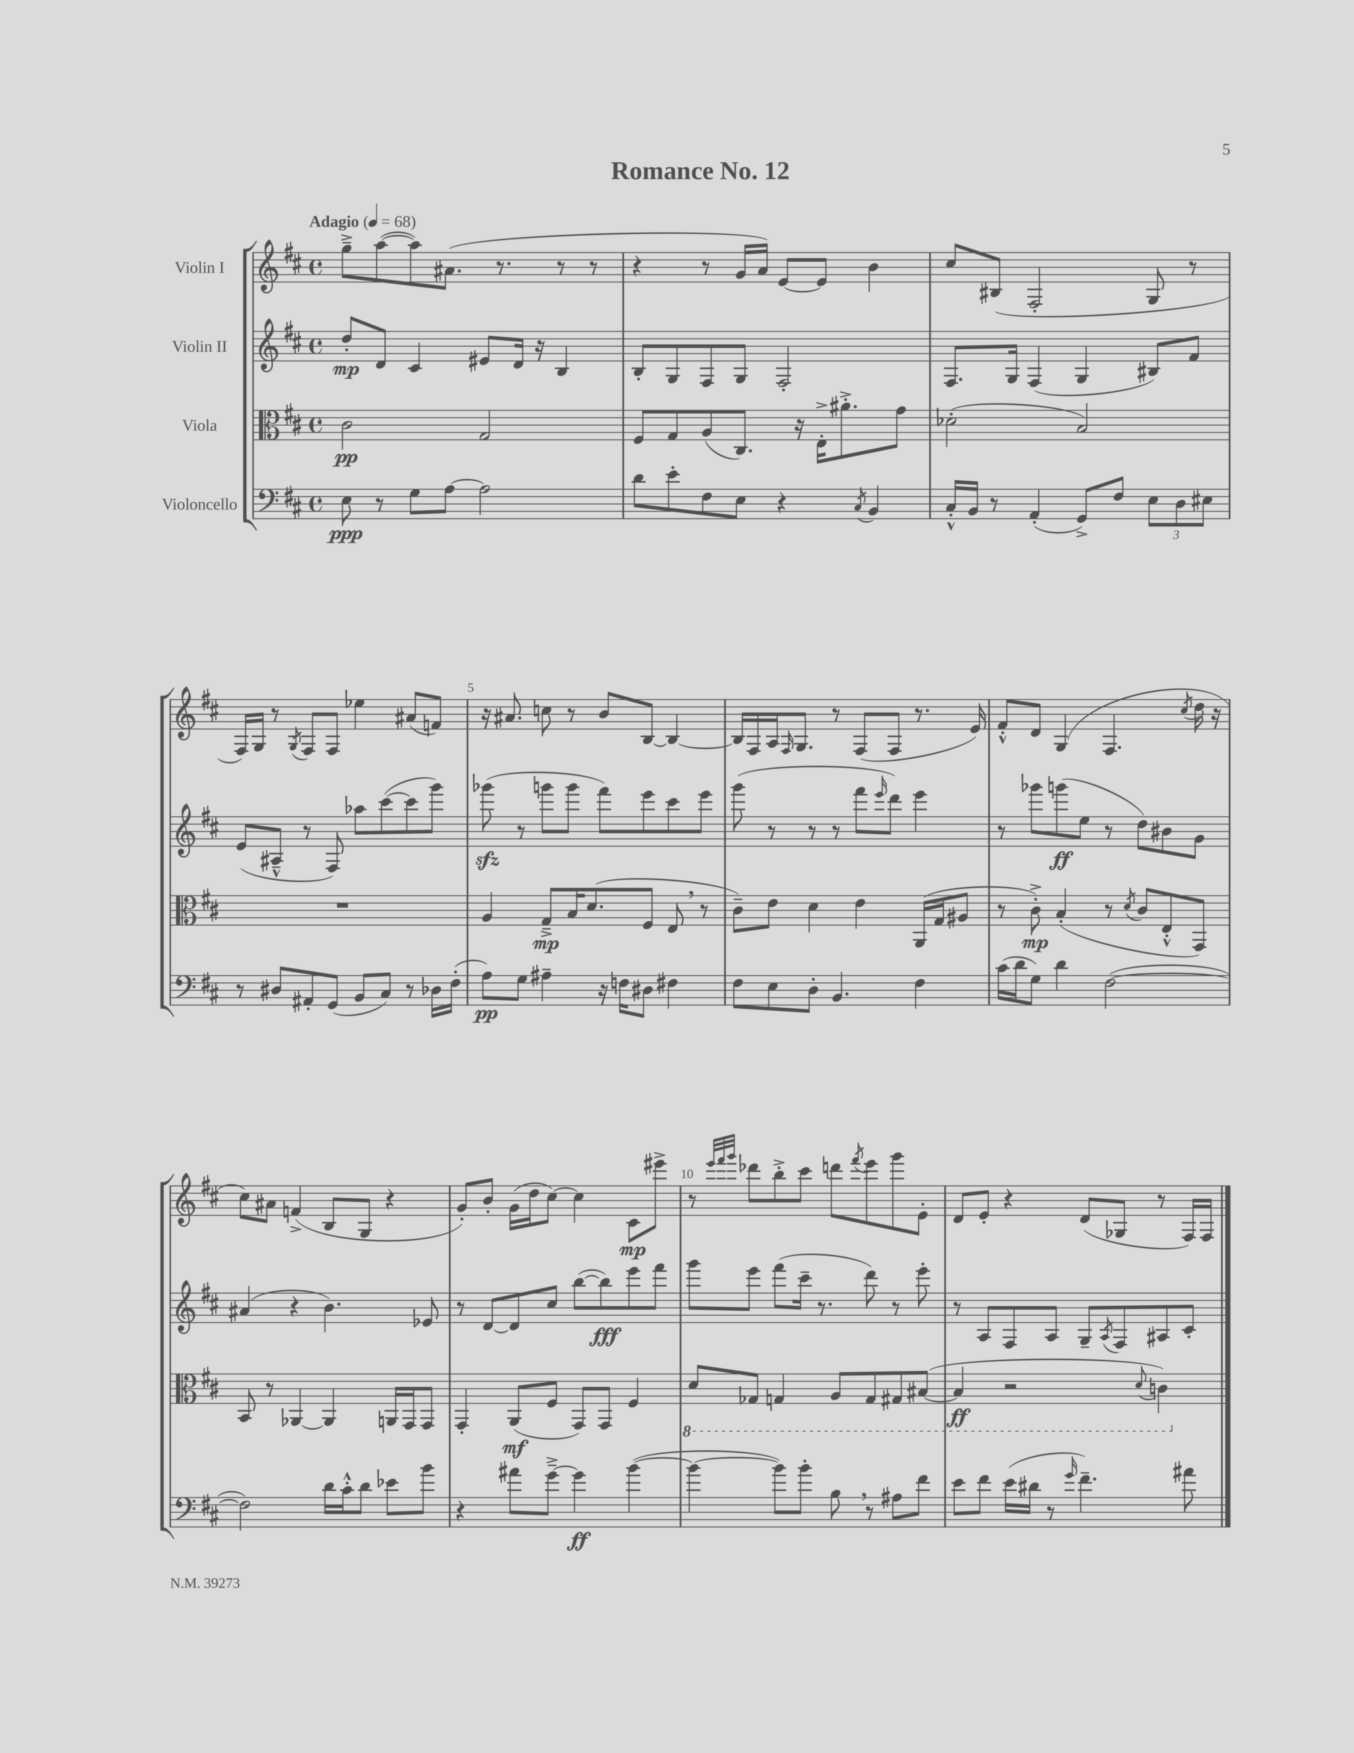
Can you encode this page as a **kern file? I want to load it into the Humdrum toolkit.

**kern	**dynam	**kern	**dynam	**kern	**dynam	**kern	**dynam
*part4	*part4	*part3	*part3	*part2	*part2	*part1	*part1
*staff4	*staff4	*staff3	*staff3	*staff2	*staff2	*staff1	*staff1
*I"Violoncello	*	*I"Viola	*	*I"Violin II	*	*I"Violin I	*
*clefF4	*	*clefC3	*	*clefG2	*	*clefG2	*
*k[f#c#]	*	*k[f#c#]	*	*k[f#c#]	*	*k[f#c#]	*
*M4/4	*	*M4/4	*	*M4/4	*	*M4/4	*
*met(c)	*	*met(c)	*	*met(c)	*	*met(c)	*
*MM68	*	*MM68	*	*MM68	*	*MM68	*
=1	=1	=1	=1	=1	=1	=1	=1
!	!	!	!	!	!	!LO:TX:a:B:t=Adagio	!
8E\	ppp	2c#\	pp	8dd'/L	mp	8gg~^\L	.
8r	.	.	.	8d/J	.	([8aa\	.
8G\L	.	.	.	4c#/	.	8aa\])	.
[8A\J	.	.	.	.	.	(8.a#X\J	.
2A\]	.	2G/	.	8e#X/L	.	.	.
.	.	.	.	.	.	8.r	.
.	.	.	.	16d/Jk	.	.	.
.	.	.	.	16r	.	.	.
.	.	.	.	4B/	.	8r	.
.	.	.	.	.	.	8r	.
=2	=2	=2	=2	=2	=2	=2	=2
8d\L	.	8F#/L	.	8B'/L	.	4r	.
8e'\	.	8G/	.	8G/	.	.	.
8F#\	.	(8A/	.	8F#/	.	8r	.
8E\J	.	8.C#/J)	.	8G/J	.	16g/LL	.
.	.	.	.	.	.	16a/JJ)	.
4r	.	.	.	2F#'/	.	[8e/L	.
.	.	16r	.	.	.	.	.
.	.	16E'^\KL	.	.	.	8e/J]	.
.	.	8.a#X'^\	.	.	.	.	.
8qC#/	.	.	.	.	.	.	.
4BB/	.	.	.	.	.	4b\	.
.	.	8g\J	.	.	.	.	.
=3	=3	=3	=3	=3	=3	=3	=3
16C#'^^/LL	.	(2d-X'\	.	8.F#/L	.	8cc#/L	.
16BB/JJ	.	.	.	.	.	.	.
8r	.	.	.	.	.	(8B#X/J	.
.	.	.	.	16G/Jk	.	.	.
(4AA'/	.	.	.	(4F#/	.	2F#'/	.
8GG^/L)	.	2B/)	.	4G/	.	.	.
8F#/J	.	.	.	.	.	.	.
12E\L	.	.	.	8B#X/L)	.	8G/	.
12D\	.	.	.	.	.	.	.
.	.	.	.	8f#/J	.	8r	.
12E#X\J	.	.	.	.	.	.	.
!!LO:LB:g=z
=4	=4	=4	=4	=4	=4	=4	=4
8r	.	1r	.	(8e/L	.	16F#/LL)	.
.	.	.	.	.	.	16G/JJ	.
8D#X/L	.	.	.	8A#X~^^/J	.	8r	.
.	.	.	.	.	.	8qG/	.
8AA#X'/	.	.	.	8r	.	8F#/L	.
(8GG/J	.	.	.	8F#/)	.	8F#/J	.
8BB/L	.	.	.	8aa-X\L	.	4ee-X\	.
8C#/J)	.	.	.	([8ccc#\	.	.	.
8r	.	.	.	8ccc#\]	.	(8a#X/L	.
16D-X\LL	.	.	.	8ggg\J)	.	8fn/J)	.
(16F#'\JJ	.	.	.	.	.	.	.
=5	=5	=5	=5	=5	=5	=5	=5
8A\L)	pp	4A/	.	(8ggg-Xzz\	.	16r	.
.	.	.	.	.	.	8.a#X/	.
8G\J	.	.	.	8r	.	.	.
4A#X~\	.	8G~^/L	mp	8gggn\L	.	8ccn\	.
.	.	16B/K	.	8ggg\J	.	8r	.
.	.	(8.d/	.	.	.	.	.
16r	.	.	.	8fff#\L)	.	8b/L	.
16Fn\KL	.	.	.	.	.	.	.
8D#X\J	.	8F#/J	.	8eee\	.	[8B/J	.
4F#X\	.	8E,/	.	8ccc#\	.	4B/_	.
.	.	8r	.	8eee\J	.	.	.
=6	=6	=6	=6	=6	=6	=6	=6
8F#\L	.	8c#~\L)	.	(8ggg\	.	16B/LL]	.
.	.	.	.	.	.	16F#/	.
8E\	.	8e\J	.	8r	.	16A/J	.
.	.	.	.	.	.	16qqF#/	.
.	.	.	.	.	.	8.G/J	.
8D'\J	.	4d\	.	8r	.	.	.
4.BB/	.	.	.	8r	.	8r	.
.	.	4e\	.	8fff#\L	.	(8F#/L	.
.	.	.	.	16qqeee/	.	.	.
.	.	.	.	8ddd\J)	.	8F#/J	.
4F#\	.	(16AA/LL	.	4eee\	.	8.r	.
.	.	16G/J	.	.	.	.	.
.	.	8A#X/J	.	.	.	.	.
.	.	.	.	.	.	16e/)	.
=7	=7	=7	=7	=7	=7	=7	=7
(16c#\LL	.	8r	.	8r	.	8f#'^^/L	.
16d\J	.	.	.	.	.	.	.
8G\J)	.	8c#'^\)	mp	8ggg-X\L	.	8d/J	.
4d\	.	(4B'/	.	(8gggn\	ff	(4G/	.
.	.	.	.	8ee\J	.	.	.
([2F#\	.	8r	.	8r	.	4.F#/	.
.	.	8qd/	.	.	.	.	.
.	.	8c#/L	.	8dd\L)	.	.	.
.	.	8E'^^/	.	8b#X\	.	.	.
.	.	.	.	.	.	8qcc#/	.
.	.	8GG/J)	.	8g\J	.	16dd\	.
.	.	.	.	.	.	16r	.
!!LO:LB:g=z
=8	=8	=8	=8	=8	=8	=8	=8
2F#\])	.	8BB/	.	(4a#X/	.	8cc#\L)	.
.	.	8r	.	.	.	8a#X\J	.
.	.	[4AA-X/	.	4r	.	(4fn^/	.
16d\LL	.	4AA-/]	.	4.b\)	.	8B/L	.
16c#'^^\J	.	.	.	.	.	.	.
8d\J	.	.	.	.	.	8G/J	.
8e-X\L	.	16AAn/LL	.	.	.	4r	.
.	.	16GG/J	.	.	.	.	.
8b\J	.	8GG/J	.	8e-X/	.	.	.
=9	=9	=9	=9	=9	=9	=9	=9
4r	.	4GG'/	.	8r	.	8g'/L)	.
.	.	.	.	[8d/L	.	8b'/J	.
8a#X\L	.	(8AA/L	mf	8d/]	.	(16g\LL	.
.	.	.	.	.	.	16dd\J	.
[8g~^\J	.	8F#/J	.	8cc#/J	.	[8cc#\J)	.
4g\]	ff	8GG/L)	.	([8bb\L	.	4cc#\]	.
.	.	8GG/J	.	8bb\])	fff	.	.
([4b\	.	4F#/	.	8eee\	.	8c#\L	mp
.	.	.	.	8fff#\J	.	8eee#X^\J	.
=10	=10	=10	=10	=10	=10	=10	=10
*	*	*8ba	*	*	*	*	*
4b\_	.	8D/L	.	8ggg\L	.	8r	.
.	.	.	.	.	.	32qqeee/LLL	.
.	.	.	.	.	.	32qqfff#/	.
.	.	.	.	.	.	32qqggg/JJJ	.
.	.	8GG-X/J	.	8eee\J	.	8ddd-X\L	.
8b\L])	.	4GGn/	.	(8fff#\L	.	8bb'^\	.
8b'\J	.	.	.	16ccc#~\Jk	.	8ccc#\J	.
.	.	.	.	8.r	.	.	.
8B,\	.	8AA/L	.	.	.	8dddn\L	.
.	.	.	.	.	.	8qfff#/	.
8r	.	8GG/	.	8ddd\)	.	8eee\	.
8A#X\L	.	8GG#X/	.	8r	.	8ggg\	.
8f#\J	.	([8BB#X/J	.	8eee'\	.	8e'\J	.
=11	=11	=11	=11	=11	=11	=11	=11
8e\L	.	4BB#/]	ff	8r	.	8d/L	.
8f#\J	.	.	.	8A/L	.	8e'/J	.
(16e\LL	.	2r	.	8F#/	.	4r	.
16d#X\JJ	.	.	.	.	.	.	.
8r	.	.	.	8A/J	.	.	.
16qqg/	.	.	.	.	.	.	.
4.f#~\)	.	.	.	8G~/L	.	(8d/L	.
.	.	.	.	8qA/	.	.	.
.	.	.	.	8F#/	.	8G-X/J	.
.	.	8qqD/	.	.	.	.	.
.	.	4Cn\)	.	8A#X/	.	8r	.
8a#X\	.	.	.	8c#'/J	.	16F#/LL)	.
.	.	.	.	.	.	16F#/JJ	.
*	*	*X8ba	*	*	*	*	*
==	==	==	==	==	==	==	==
*-	*-	*-	*-	*-	*-	*-	*-
